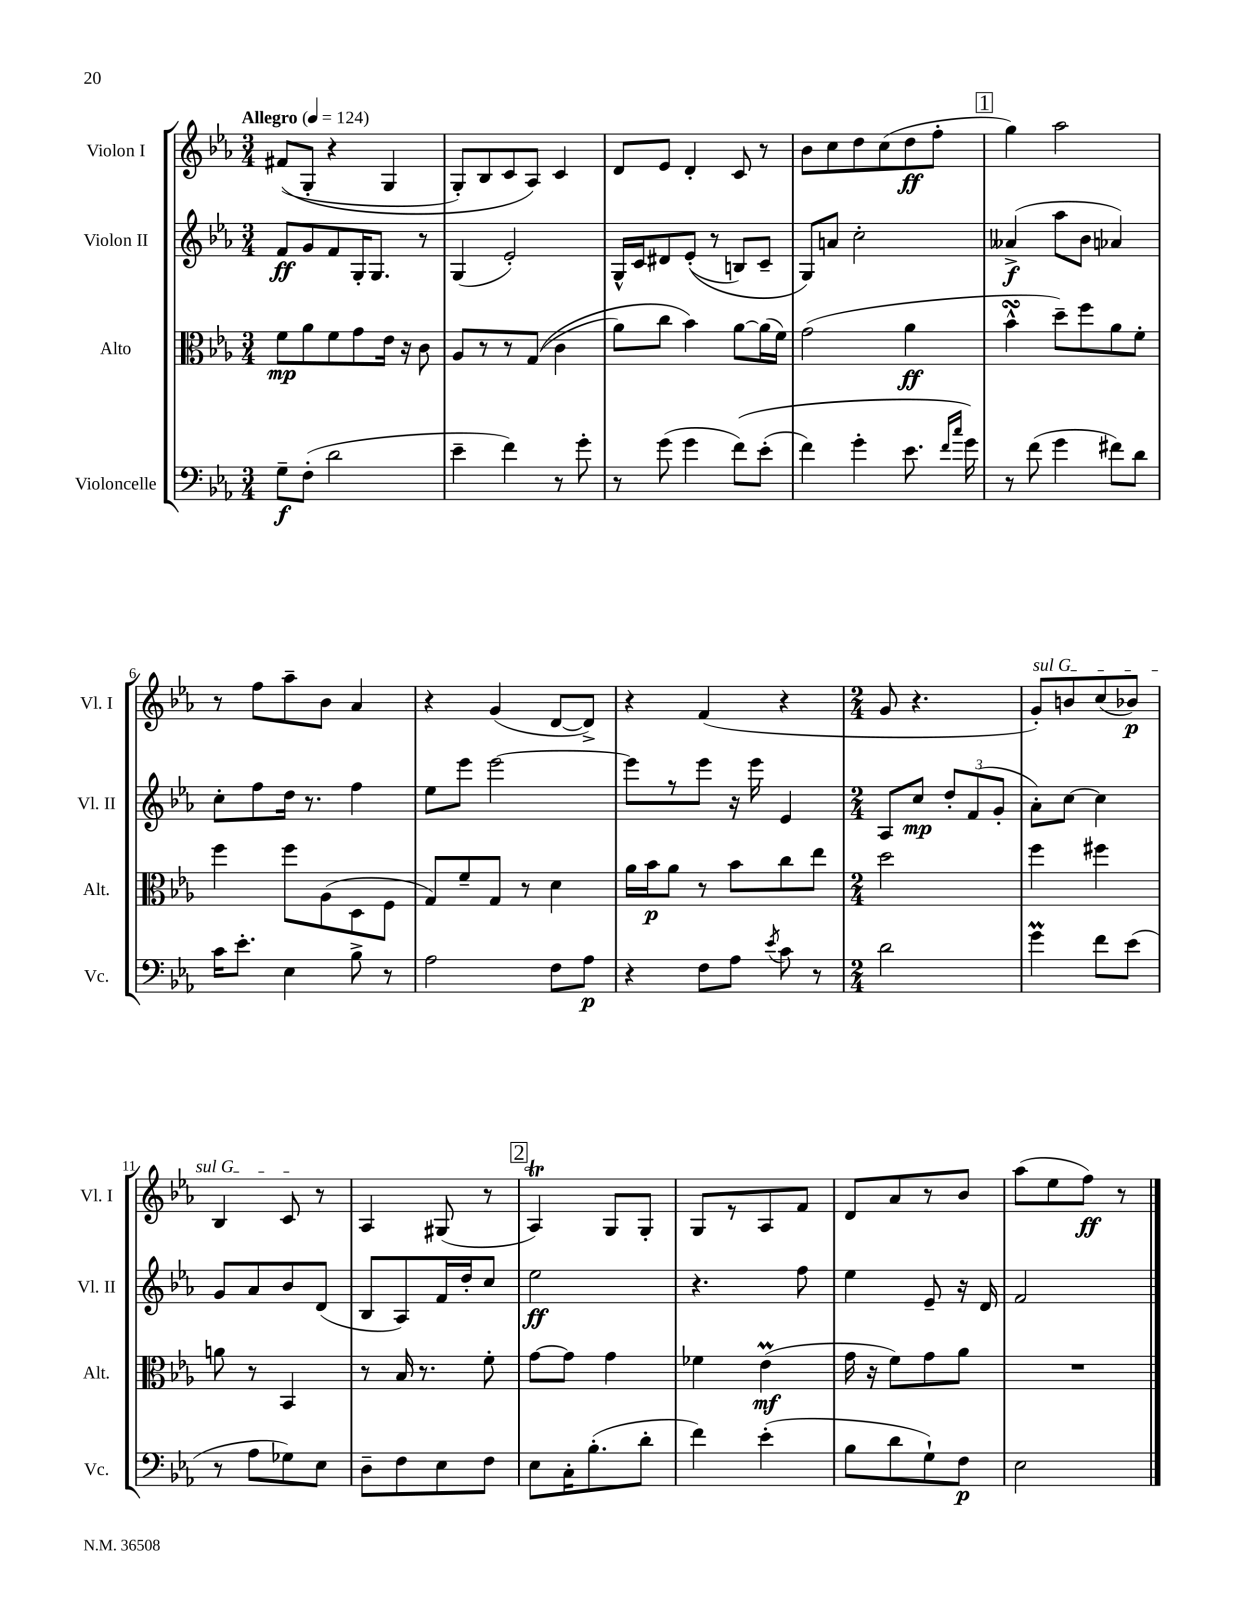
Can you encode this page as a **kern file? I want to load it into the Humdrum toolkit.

**kern	**dynam	**kern	**dynam	**kern	**dynam	**kern	**dynam
*part4	*part4	*part3	*part3	*part2	*part2	*part1	*part1
*staff4	*staff4	*staff3	*staff3	*staff2	*staff2	*staff1	*staff1
*I"Violoncelle	*	*I"Alto	*	*I"Violon II	*	*I"Violon I	*
*I'Vc.	*	*I'Alt.	*	*I'Vl. II	*	*I'Vl. I	*
*clefF4	*	*clefC3	*	*clefG2	*	*clefG2	*
*k[b-e-a-]	*	*k[b-e-a-]	*	*k[b-e-a-]	*	*k[b-e-a-]	*
*M3/4	*	*M3/4	*	*M3/4	*	*M3/4	*
*MM124	*	*MM124	*	*MM124	*	*MM124	*
=1	=1	=1	=1	=1	=1	=1	=1
!	!	!	!	!	!	!LO:TX:a:B:t=Allegro	!
8G~\L	f	8f\L	mp	8f/L	ff	((8f#X/L	.
(8F'\J	.	8a-\	.	8g/	.	8G'/J	.
2d\	.	8f\	.	8f/	.	4r	.
.	.	8g\	.	16G'/K	.	.	.
.	.	.	.	8.G/J	.	.	.
.	.	16e-\Jk	.	.	.	4G/	.
.	.	16r	.	.	.	.	.
.	.	8c\	.	8r	.	.	.
=2	=2	=2	=2	=2	=2	=2	=2
4e-~\	.	8A-/L	.	(4G/	.	8G'/L)	.
.	.	8r	.	.	.	8B-/	.
4f\)	.	8r	.	2e-'/)	.	8c/	.
.	.	((8G/J	.	.	.	8A-/J)	.
8r	.	4c\	.	.	.	4c/	.
8g'\	.	.	.	.	.	.	.
=3	=3	=3	=3	=3	=3	=3	=3
8r	.	8a-\L)	.	16G^^/LL	.	8d/L	.
.	.	.	.	16c/J	.	.	.
(8g\	.	8cc\J	.	8d#X/	.	8e-/J	.
4g\	.	4b-\)	.	((8e-'/J	.	4d'/	.
.	.	.	.	8r	.	.	.
(8f\L)	.	[8a-\L	.	8Bn/L)	.	8c/	.
(8e-'\J	.	(16a-\L]	.	8c~/J	.	8r	.
.	.	16f\JJ)	.	.	.	.	.
=4	=4	=4	=4	=4	=4	=4	=4
4f\)	.	(2g\	.	8G/L)	.	8b-\L	.
.	.	.	.	8an/J	.	8cc\	.
4g'\	.	.	.	2cc'\	.	8dd\	.
.	.	.	.	.	.	(8cc\	.
8.e-\	.	4a-\	ff	.	.	8dd\	ff
.	.	.	.	.	.	8ff'\J	.
16qqf/LL	.	.	.	.	.	.	.
16qqcc/JJ	.	.	.	.	.	.	.
16g\)	.	.	.	.	.	.	.
!!LO:REH:place=s1:t=1
=5	=5	=5	=5	=5	=5	=5	=5
8r	.	4b-sSSS^^\	.	(4a--X^/	f	4gg\)	.
(8f\	.	.	.	.	.	.	.
4g\	.	8dd~\L)	.	8aa-\L	.	2aa-\	.
.	.	8ff\	.	8b-\J	.	.	.
8f#X\L)	.	8a-\	.	4a-X/)	.	.	.
8d\J	.	8f'\J	.	.	.	.	.
!!LO:LB:g=z
=6	=6	=6	=6	=6	=6	=6	=6
16c\KL	.	4ff\	.	8cc'\L	.	8r	.
8.e-'\J	.	.	.	.	.	.	.
.	.	.	.	8ff\	.	8ff\L	.
4E-\	.	8ff\L	.	16dd\Jk	.	8aa-~\	.
.	.	.	.	8.r	.	.	.
.	.	(8A-\	.	.	.	8b-\J	.
8B-^\	.	8D\	.	4ff\	.	4a-/	.
8r	.	8F\J	.	.	.	.	.
=7	=7	=7	=7	=7	=7	=7	=7
2A-\	.	8G/L)	.	8ee-\L	.	4r	.
.	.	8f~/	.	8eee-\J	.	.	.
.	.	8G/J	.	[2eee-\	.	(4g/	.
.	.	8r	.	.	.	.	.
8F\L	.	4d\	.	.	.	[8d/L	.
8A-\J	p	.	.	.	.	8d^/J])	.
=8	=8	=8	=8	=8	=8	=8	=8
4r	.	16a-\LL	.	8eee-\L]	.	4r	.
.	.	16b-\J	p	.	.	.	.
.	.	8a-\J	.	8r	.	.	.
8F\L	.	8r	.	8eee-\J	.	(4f/	.
8A-\J	.	8b-\L	.	16r	.	.	.
.	.	.	.	16eee-\	.	.	.
8qe-/	.	.	.	.	.	.	.
8c\	.	8cc\	.	4e-/	.	4r	.
8r	.	8ee-\J	.	.	.	.	.
=9	=9	=9	=9	=9	=9	=9	=9
*M2/4	*	*M2/4	*	*M2/4	*	*M2/4	*
2d\	.	2dd\	.	8A-/L	.	8g/	.
.	.	.	.	8cc/J	mp	4.r	.
.	.	.	.	12dd'/L	.	.	.
.	.	.	.	(12f/	.	.	.
.	.	.	.	12g'/J	.	.	.
=10	=10	=10	=10	=10	=10	=10	=10
!	!	!	!	!	!	!LO:TX:a:i:t=sul G	!
4gm\	.	4ff\	.	8a-'\L)	.	8g'/L)	.
.	.	.	.	[8cc\J	.	8bn/	.
8f\L	.	4ff#X\	.	4cc\]	.	(8cc/	.
(8e-\J	.	.	.	.	.	8b-X/J)	p
!!LO:LB:g=z
=11	=11	=11	=11	=11	=11	=11	=11
8r	.	8an\	.	8g/L	.	4B-/	.
8A-\L	.	8r	.	8a-/	.	.	.
8G-X\)	.	4BB-/	.	8b-/	.	8c/	.
8E-\J	.	.	.	(8d/J	.	8r	.
=12	=12	=12	=12	=12	=12	=12	=12
8D~\L	.	8r	.	8B-/L	.	4A-/	.
8F\	.	16B-/	.	8A-/)	.	.	.
.	.	8.r	.	.	.	.	.
8E-\	.	.	.	16f/L	.	(8G#X/	.
.	.	.	.	16dd'/J	.	.	.
8F\J	.	8f'\	.	8cc/J	.	8r	.
!!LO:REH:place=s1:t=2
=13	=13	=13	=13	=13	=13	=13	=13
8E-\L	.	[8g\L	.	2ee-\	ff	4A-T/)	.
16C'\K	.	8g\J]	.	.	.	.	.
(8.B-'\	.	.	.	.	.	.	.
.	.	4g\	.	.	.	8G/L	.
8d'\J	.	.	.	.	.	8G'/J	.
=14	=14	=14	=14	=14	=14	=14	=14
4f\)	.	4f-X\	.	4.r	.	8G/L	.
.	.	.	.	.	.	8r	.
(4e-'\	.	(4e-M\	mf	.	.	8A-/	.
.	.	.	.	8ff\	.	8f/J	.
=15	=15	=15	=15	=15	=15	=15	=15
8B-\L	.	16g\	.	4ee-\	.	8d/L	.
.	.	16r	.	.	.	.	.
8d\	.	8f\L)	.	.	.	8a-/	.
8G`\)	.	8g\	.	8e-~/	.	8r	.
8F\J	p	8a-\J	.	16r	.	8b-/J	.
.	.	.	.	16d/	.	.	.
=16	=16	=16	=16	=16	=16	=16	=16
2E-\	.	2r	.	2f/	.	(8aa-\L	.
.	.	.	.	.	.	8ee-\	.
.	.	.	.	.	.	8ff\J)	ff
.	.	.	.	.	.	8r	.
==	==	==	==	==	==	==	==
*-	*-	*-	*-	*-	*-	*-	*-
